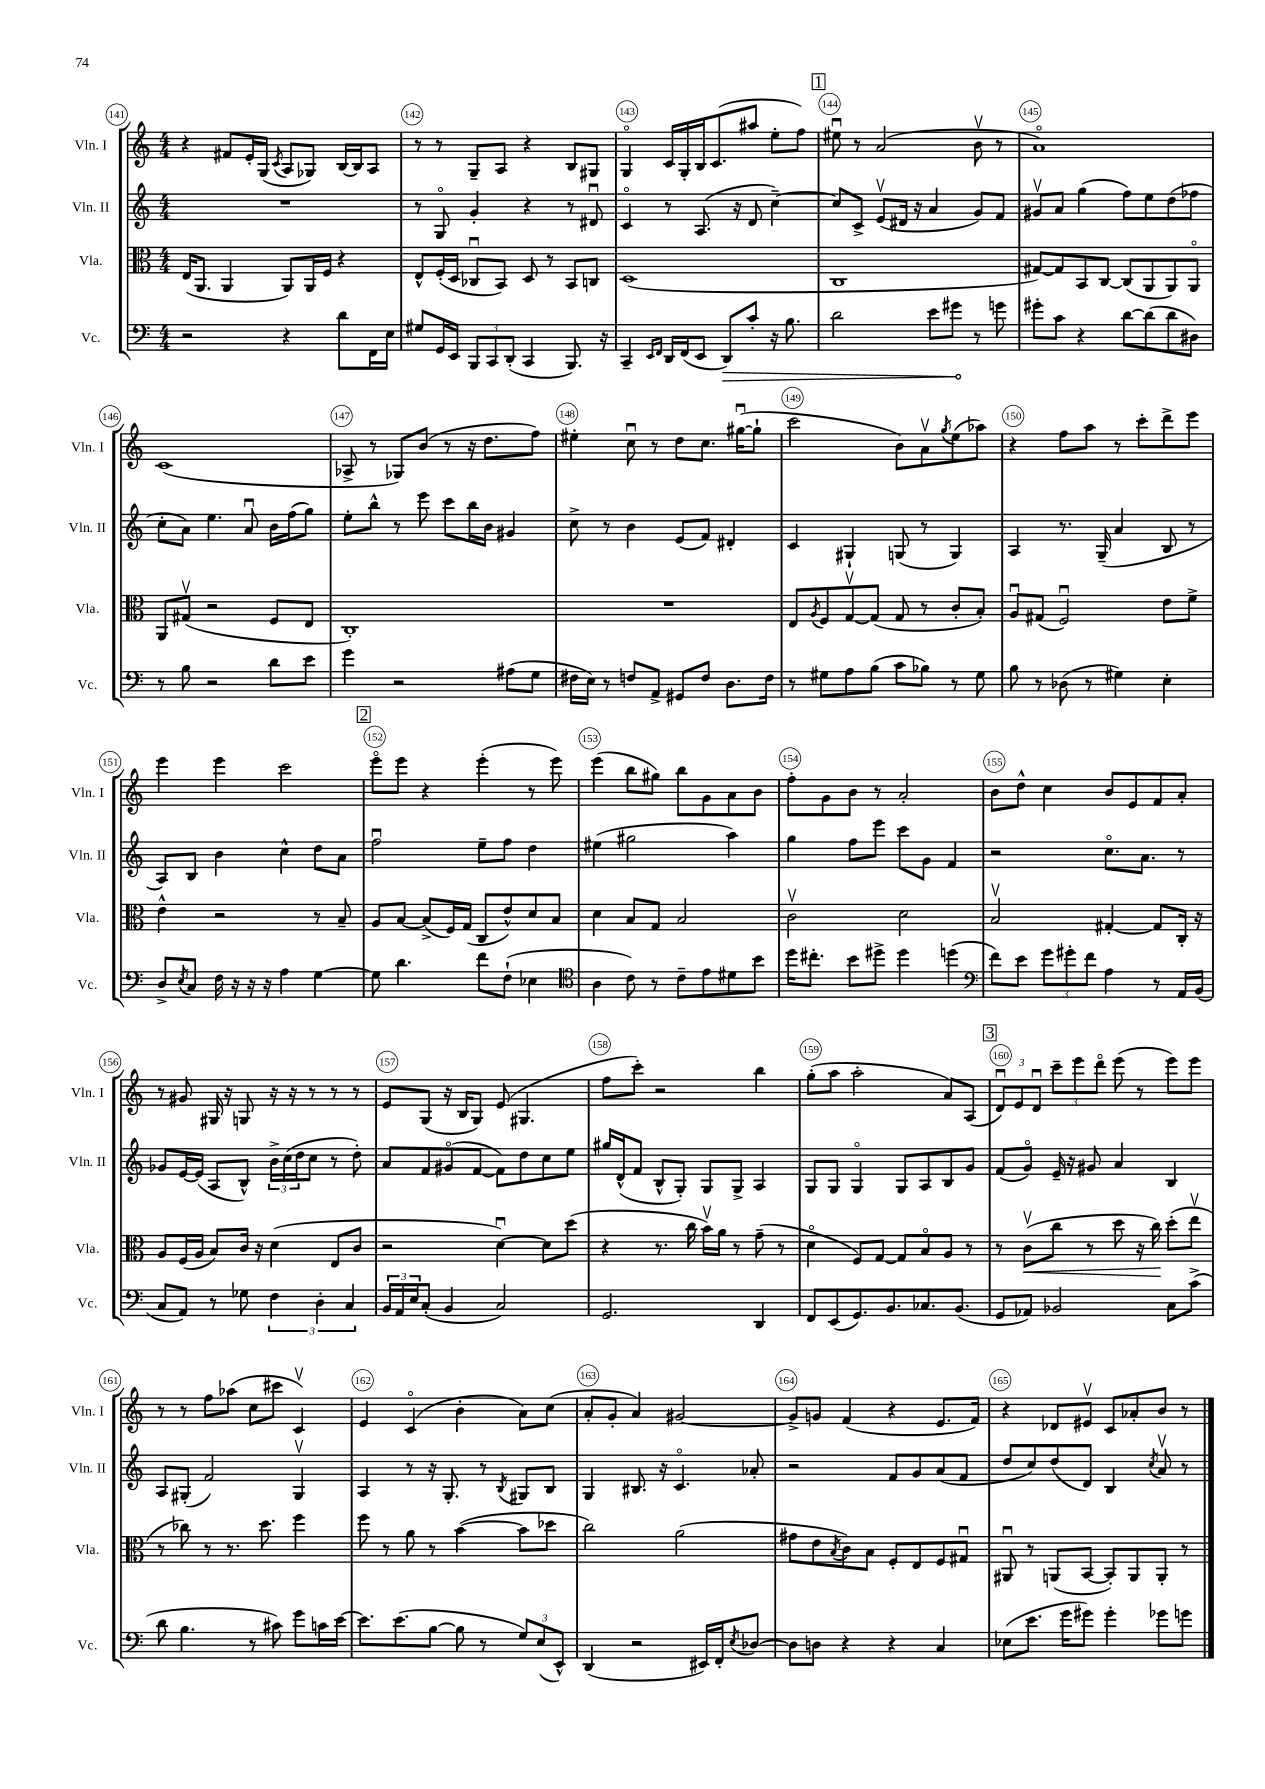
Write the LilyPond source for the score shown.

<<
\new StaffGroup <<
\new Staff = "s0" \with { instrumentName = "Vln. I" shortInstrumentName = "Vln. I" } {
    \clef treble \key c \major \numericTimeSignature \time 4/4
    r4 fis'8 e'16-. g16( \acciaccatura { c'8 } a8 ges8) b16~ b16 a8 |
    r8 r8 g8-- a8 r4 b8 gis8 |
    g4\flageolet c'16 g16-. b16 c'8.( ais''8 e''8-. f''8) |
    \mark \markup { \box "1" } eis''8\downbow r8 a'2( b'8\upbow r8 |
    a'1\flageolet) |
    c'1( |
    aes8-> r8 ges8) b'8( r8 r16 d''8. f''8) |
    eis''4-. c''8\downbow r8 d''8 c''8. gis''16~\downbow( gis''8-! |
    c'''2 b'8) a'8\upbow \acciaccatura { g''8 } e''8( aes''8) |
    r4 f''8 a''8 r8 c'''8-. d'''8-> e'''8 |
    e'''4 e'''4 c'''2 |
    \mark \markup { \box "2" } e'''8\flageolet e'''8 r4 e'''4-.( r8 e'''8) |
    e'''4( b''8 gis''8) b''8 g'8 a'8 b'8 |
    f''8-. g'8 b'8 r8 a'2-. |
    b'8 d''8-^ c''4 b'8 e'8 f'8 a'8-. |
    r8 gis'8 gis16 r16 g8 r16 r16 r8 r8 r8 |
    e'8 g8( r16 b16 g8) e'8( gis4. |
    f''8 c'''8-.) r2 b''4 |
    g''8-.( a''8 a''2-. a'8) a8( |
    \mark \markup { \box "3" } \tuplet 3/2 { d'8\downbow) e'8 d'8\downbow } \tuplet 3/2 { c'''8-- e'''8 d'''8\flageolet } e'''8( r8 e'''8) e'''8 |
    r8 r8 f''8 aes''8( c''8 cis'''8 c'4\upbow) |
    e'4 c'4\flageolet( b'4-. a'8) c''8( |
    a'8-. g'8-. a'4) gis'2~ |
    gis'8-> g'8 f'4( r4 e'8. f'16) |
    r4 des'8 eis'8\upbow c'8 aes'8-. b'8 r8 \bar "|." |
}
\new Staff = "s1" \with { instrumentName = "Vln. II" shortInstrumentName = "Vln. II" } {
    \clef treble \key c \major \numericTimeSignature \time 4/4
    R1 |
    r8 g8\flageolet g'4-. r4 r8 dis'8\downbow |
    c'4\flageolet r8 a8.( r16 d'8 c''4~--) |
    \mark \markup { \box "1" } c''8 c'8-> e'8\upbow( dis'16 r16 a'4 g'8) f'8 |
    gis'8\upbow a'8 g''4( f''8) e''8 d''8( fes''8 |
    c''8-. a'8) e''4. a'8\downbow b'16 f''16( g''8) |
    e''8-. b''8-^ r8 e'''8 c'''8 b''16 b'16 gis'4 |
    c''8-> r8 b'4 e'8( f'8) dis'4-. |
    c'4 gis4-! g8( r8 g4) |
    a4 r8. g16--( a'4 b8 r8 |
    a8) b8 b'4 c''4-^ d''8 a'8 |
    \mark \markup { \box "2" } f''2\downbow e''8-- f''8 d''4 |
    eis''4( gis''2 a''4) |
    g''4 f''8 e'''8 c'''8 g'8 f'4 |
    r2 c''8.\flageolet a'8. r8 |
    ges'8 e'16~ e'16( a8 b8-^) \tuplet 3/2 { b'16-> c''16( d''16 } c''8 r8 d''8-.) |
    a'8 f'8 gis'8\flageolet( f'8~ f'8) d''8 c''8 e''8 |
    gis''16 d'16-^( f'8 b8-^ g8-.) g8 g8-> a4 |
    g8 g8 g4\flageolet g8 a8 b8 g'8 |
    \mark \markup { \box "3" } f'8( g'8\flageolet) e'16-- r16 gis'8 a'4 b4 |
    a8 gis8-.( f'2) gis4\upbow |
    a4 r8 r16 g8.-. r8 \acciaccatura { b8 } gis8 b8 |
    g4 bis8. r16 c'4.\flageolet aes'8-. |
    r2 f'8 g'8 a'8( f'8 |
    d''8 c''8) d''8( d'8) b4 \acciaccatura { c''8 } a'8\upbow r8 \bar "|." |
}
\new Staff = "s2" \with { instrumentName = "Vla." shortInstrumentName = "Vla." } {
    \clef alto \key c \major \numericTimeSignature \time 4/4
    e16( a,8. a,4 a,8) a,16 f16 r4 |
    e8-^ f16-.( d16 ces8\downbow b,8) d8 r8 b,8 c8 |
    d1( |
    \mark \markup { \box "1" } c1 |
    gis8~) gis8 b,8 c8~ c8( a,8 a,8) a,8\flageolet |
    a,8 gis8\upbow( r2 f8 e8 |
    c1-.) |
    R1 |
    e8 \acciaccatura { a8 } f8 g8~\upbow g8( g8 r8 c'8-. b8-.) |
    a8\downbow gis8( f2\downbow) e'8 f'8-> |
    e'4-^ r2 r8 b8-- |
    \mark \markup { \box "2" } a8 b8~ b8->( f16) g16( c8 e'8-^) d'8 b8 |
    d'4 b8 g8 b2 |
    c'2\upbow d'2 |
    b2\upbow gis4~-. gis8 c16-. r16 |
    a8 f16( a16 b8) c'16 r16 d'4( e8 c'8 |
    r2 d'4~\downbow) d'8 d''8( |
    r4 r8. c''16 b'16\upbow) a'16 r8 g'8--( r8 |
    d'4\flageolet f8) g8~ g8 b8\flageolet a8 r8 |
    \mark \markup { \box "3" } r8 c'8\upbow\<( c''8 r8 d''8 r16 c''16\!) d''8-.( e''8\upbow |
    r8 ces''8) r8 r8. d''8. f''4 |
    f''8 r8 a'8 r8 b'4~( b'8 des''8 |
    c''2) a'2( |
    gis'8 e'8 \acciaccatura { b8 } c'8) b8 f8-. e8 f8 gis8\downbow |
    ais,8\downbow r8 a,8( b,8~ b,8-.) a,8 a,8-. r8 \bar "|." |
}
\new Staff = "s3" \with { instrumentName = "Vc." shortInstrumentName = "Vc." } {
    \clef bass \key c \major \numericTimeSignature \time 4/4
    r2 r4 d'8 f,16 e16 |
    gis8 g,16 e,16 \tuplet 3/2 { b,,8 c,8 d,8-.( } c,4 b,,8.) r16 |
    c,4-- \grace { e,16 f,16 } d,16 f,16( e,8 \once \override Hairpin.circled-tip = ##t d,8\>) c'8-. r16 b8. |
    \mark \markup { \box "1" } d'2 e'8 gis'8\! r8 g'8 |
    gis'8-. c'8 r4 d'8~ d'8( d'8 dis8) |
    r8 b8 r2 d'8 e'8 |
    g'4 r2 ais8( g8 |
    fis16 e16) r8 f8 a,8-> gis,8 f8 d8. f16 |
    r8 gis8 a8 b8( c'8 bes8) r8 gis8 |
    b8 r8 des8( r8 gis4) e4-. |
    d8-> \acciaccatura { e8 } c8 f16 r16 r16 r16 a4 g4~ |
    \mark \markup { \box "2" } g8 d'4. f'8 f8-!( ees4 |
    \clef tenor a4 c'8) r8 c'8-- e'8 dis'8 b'8 |
    d''16 cis''8.-. b'8 dis''8-> dis''4 d''4( |
    \clef bass f'8) e'8 \tuplet 3/2 { g'8 gis'8-. f'8 } a4 r8 a,16 b,16( |
    c8 a,8) r8 ges8 \tuplet 3/2 { f4 d4-. c4 } |
    \tuplet 3/2 { b,16 a,16 e16 } c8-.( b,4 c2) |
    g,2. d,4 |
    f,8 e,8( g,8.) b,8. ces8. b,8.( |
    \mark \markup { \box "3" } g,8 aes,8) bes,2 c8 c'8->( |
    d'8 b4. r8 cis'8) g'8 c'16 e'16~ |
    e'8. e'8.( b8~ b8 r8 \tuplet 3/2 { g8) e8( e,8-^) } |
    d,4( r2 eis,16) f,16-. \acciaccatura { e8 } des8~ |
    des8 d8 r4 r4 c4 |
    ees8( e'8. g'16 gis'8) gis'4-. ges'8 g'8 \bar "|." |
}
>>
>>
\layout { \context { \Score currentBarNumber = #141 \override BarNumber.break-visibility = ##(#f #t #t) barNumberVisibility = #all-bar-numbers-visible \override BarNumber.stencil = #(make-stencil-circler 0.1 0.3 ly:text-interface::print) } }
